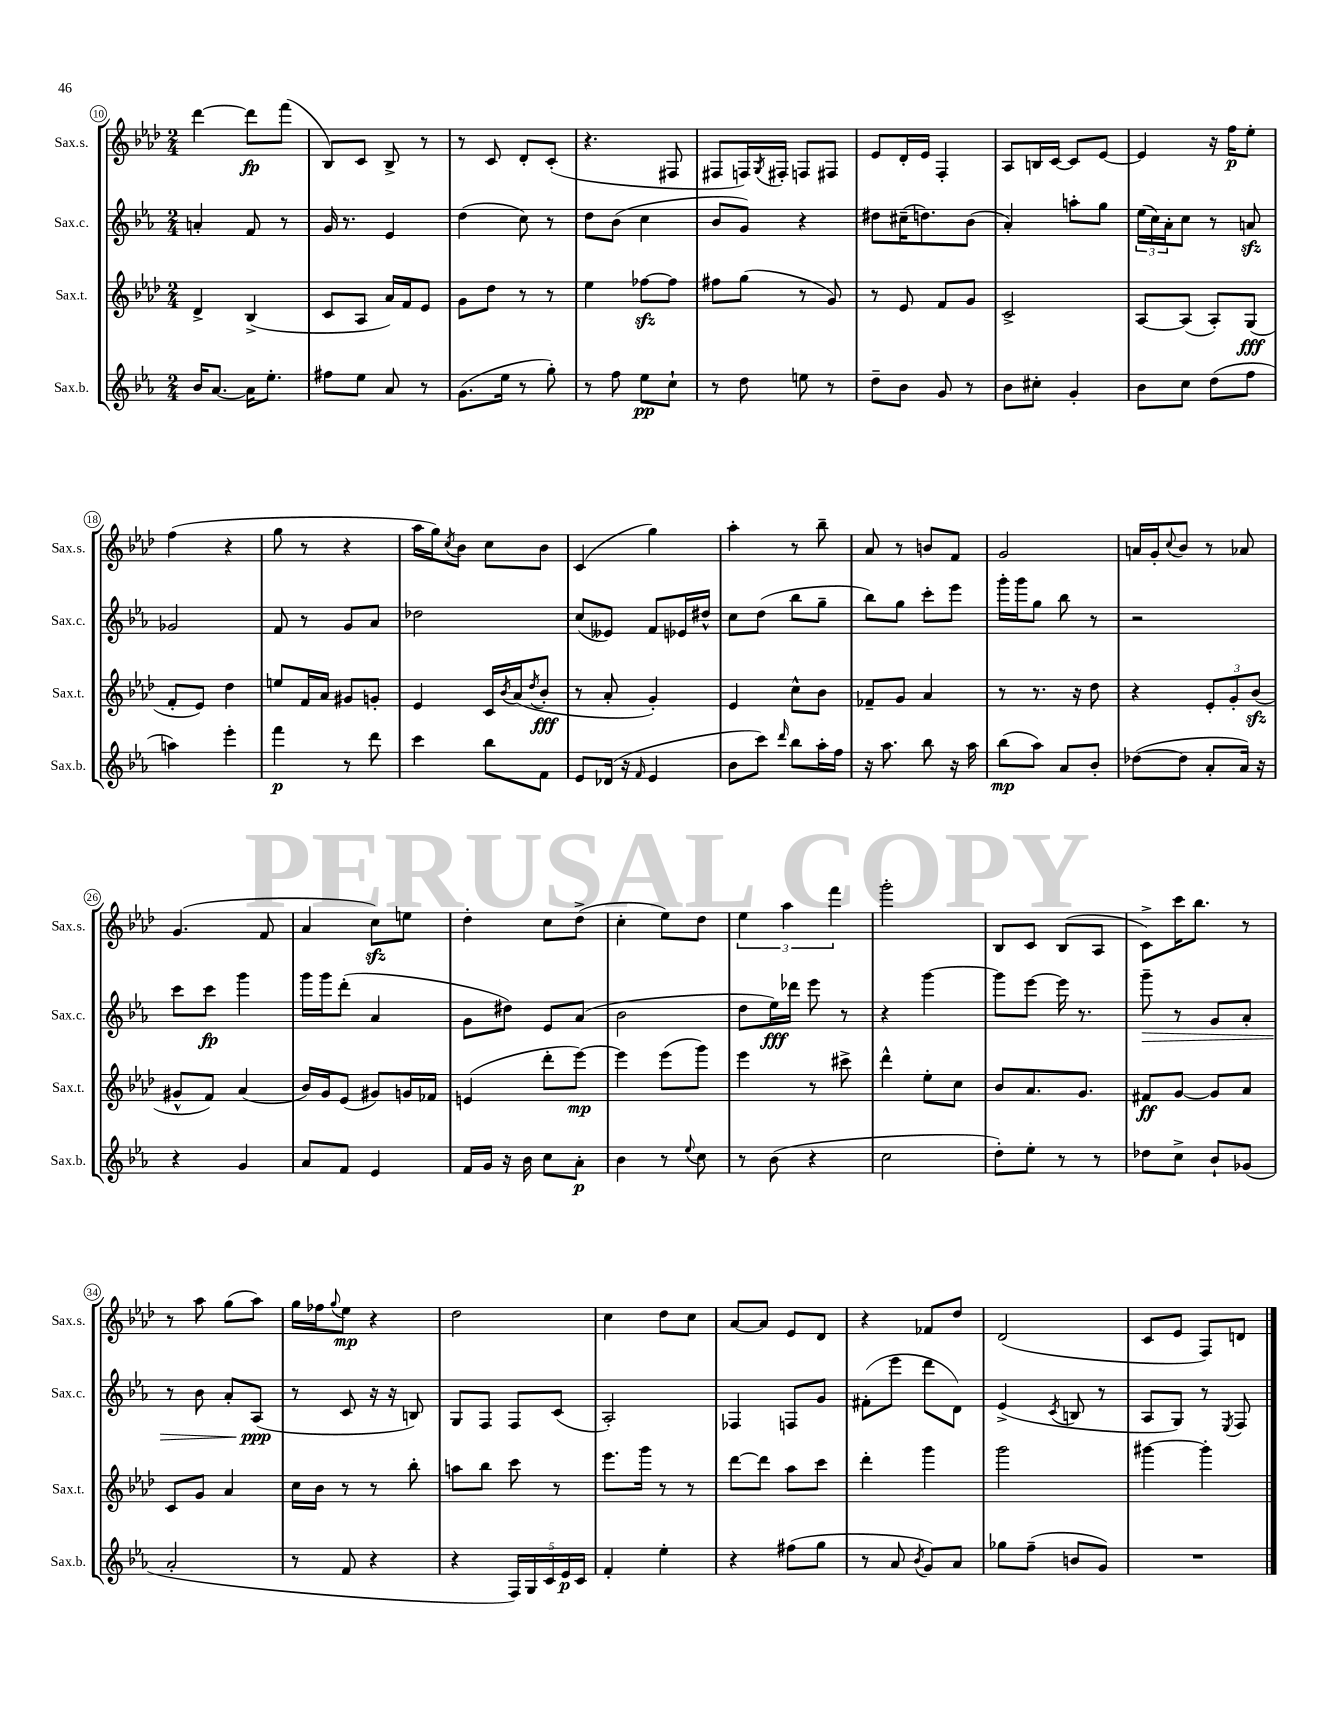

**kern	**dynam	**kern	**dynam	**kern	**dynam	**kern	**dynam
*part4	*part4	*part3	*part3	*part2	*part2	*part1	*part1
*staff4	*staff4	*staff3	*staff3	*staff2	*staff2	*staff1	*staff1
*I"Sax.b.	*	*I"Sax.t.	*	*I"Sax.c.	*	*I"Sax.s.	*
*I'Sax.b.	*	*I'Sax.t.	*	*I'Sax.c.	*	*I'Sax.s.	*
*clefG2	*	*clefG2	*	*clefG2	*	*clefG2	*
*k[b-e-a-]	*	*k[b-e-a-d-]	*	*k[b-e-a-]	*	*k[b-e-a-d-]	*
*M2/4	*	*M2/4	*	*M2/4	*	*M2/4	*
=10	=10	=10	=10	=10	=10	=10	=10
16b-/KL	.	4d-^/	.	4an'/	.	[4ddd-\	.
[8.a-/J	.	.	.	.	.	.	.
16a-\KL]	.	(4B-^/	.	8f/	.	8ddd-\L]	fp
8.ee-'\J	.	.	.	.	.	.	.
.	.	.	.	8r	.	(8fff\J	.
=11	=11	=11	=11	=11	=11	=11	=11
8ff#X\L	.	8c/L	.	16g/	.	8B-/L)	.
.	.	.	.	8.r	.	.	.
8ee-\J	.	8A-/J	.	.	.	8c/J	.
8a-/	.	16a-/LL)	.	4e-/	.	8B-^/	.
.	.	16f/J	.	.	.	.	.
8r	.	8e-/J	.	.	.	8r	.
=12	=12	=12	=12	=12	=12	=12	=12
(8.g\L	.	8g\L	.	(4dd\	.	8r	.
.	.	8dd-\J	.	.	.	8c/	.
16ee-\Jk	.	.	.	.	.	.	.
8r	.	8r	.	8cc\)	.	8d-'/L	.
8gg'\)	.	8r	.	8r	.	(8c'/J	.
=13	=13	=13	=13	=13	=13	=13	=13
8r	.	4ee-\	.	8dd\L	.	4.r	.
8ff\	.	.	.	(8b-\J	.	.	.
8ee-\L	pp	[8ff-Xzz\L	.	4cc\	.	.	.
8cc`\J	.	8ff-\J]	.	.	.	8F#X/	.
=14	=14	=14	=14	=14	=14	=14	=14
8r	.	8ff#X\L	.	8b-/L	.	8F#X/L	.
8dd\	.	(8gg\J	.	8g/J)	.	16Fn/L)	.
.	.	.	.	.	.	8qG/	.
.	.	.	.	.	.	16F#X'/JJ	.
8een\	.	8r	.	4r	.	8Fn/L	.
8r	.	8g/)	.	.	.	8F#X/J	.
=15	=15	=15	=15	=15	=15	=15	=15
8dd~\L	.	8r	.	8dd#X\L	.	8e-/L	.
8b-\J	.	8e-/	.	(16cc#X~\K	.	16d-'/L	.
.	.	.	.	8.ddn\)	.	16e-/JJ	.
8g/	.	8f/L	.	.	.	4F'/	.
8r	.	8g/J	.	(8b-\J	.	.	.
=16	=16	=16	=16	=16	=16	=16	=16
8b-\L	.	2c^/	.	4a-'/)	.	8A-/L	.
8cc#X'\J	.	.	.	.	.	16Bn/L	.
.	.	.	.	.	.	[16c/JJ	.
4g'/	.	.	.	8aan'\L	.	8c/L]	.
.	.	.	.	8gg\J	.	[8e-/J	.
=17	=17	=17	=17	=17	=17	=17	=17
8b-\L	.	[8A-/L	.	(24ee-\LL	.	4e-/]	.
.	.	.	.	24cc\)	.	.	.
.	.	.	.	24a-'\J	.	.	.
8cc\J	.	(8A-/J]	.	8cc\J	.	.	.
(8dd\L	.	8A-'/L)	.	8r	.	16r	.
.	.	.	.	.	.	16ff\KL	p
8ff\J	.	(8G/J	fff	8anzz/	.	8ee-'\J	.
!!LO:LB:g=z
=18	=18	=18	=18	=18	=18	=18	=18
4aan\)	.	8f'/L	.	2g-X/	.	(4ff\	.
.	.	8e-/J)	.	.	.	.	.
4eee-'\	.	4dd-\	.	.	.	4r	.
=19	=19	=19	=19	=19	=19	=19	=19
4fff\	p	8een/L	.	8f/	.	8gg\	.
.	.	16f/L	.	8r	.	8r	.
.	.	16a-/JJ	.	.	.	.	.
8r	.	8g#X/L	.	8g/L	.	4r	.
8ddd\	.	8gn'/J	.	8a-/J	.	.	.
=20	=20	=20	=20	=20	=20	=20	=20
4ccc\	.	4e-/	.	2dd-X\	.	16aa-\LL	.
.	.	.	.	.	.	16gg\J)	.
.	.	.	.	.	.	8qcc/	.
.	.	.	.	.	.	8b-\J	.
8bb-\L	.	16c/LL	.	.	.	8cc\L	.
.	.	8qb-/	.	.	.	.	.
.	.	(16a-/J	.	.	.	.	.
.	.	8qdd-/	.	.	.	.	.
8f\J	.	8b-'/J	fff	.	.	8b-\J	.
=21	=21	=21	=21	=21	=21	=21	=21
8e-/L	.	8r	.	(8cc/L	.	(4c/	.
(16d-X/Jk	.	8a-'/	.	8e--X/J)	.	.	.
16r	.	.	.	.	.	.	.
16qqf/	.	.	.	.	.	.	.
4e-/	.	4g'/)	.	8f/L	.	4gg\)	.
.	.	.	.	16e-X/L	.	.	.
.	.	.	.	16dd#X^^/JJ	.	.	.
=22	=22	=22	=22	=22	=22	=22	=22
8b-\L	.	4e-/	.	8cc\L	.	4aa-'\	.
8ccc\J)	.	.	.	(8dd\J	.	.	.
16qqddd/	.	.	.	.	.	.	.
8bb-\L	.	8cc^^\L	.	8bb-\L	.	8r	.
16aa-'\L	.	8b-\J	.	8gg~\J	.	8bb-~\	.
16ff\JJ	.	.	.	.	.	.	.
=23	=23	=23	=23	=23	=23	=23	=23
16r	.	8f-X~/L	.	8bb-\L)	.	8a-/	.
8.aa-\	.	.	.	.	.	.	.
.	.	8g/J	.	8gg\J	.	8r	.
8bb-\	.	4a-/	.	8ccc'\L	.	8bn/L	.
16r	.	.	.	8eee-\J	.	8f/J	.
16aa-\	.	.	.	.	.	.	.
=24	=24	=24	=24	=24	=24	=24	=24
(8bb-\L	mp	8r	.	16ggg'\LL	.	2g/	.
.	.	.	.	16ggg\J	.	.	.
8aa-\J)	.	8.r	.	8gg\J	.	.	.
8a-/L	.	.	.	8bb-\	.	.	.
.	.	16r	.	.	.	.	.
8b-'/J	.	8dd-\	.	8r	.	.	.
=25	=25	=25	=25	=25	=25	=25	=25
([8dd-X\L	.	4r	.	2r	.	16an/LL	.
.	.	.	.	.	.	16g'/J	.
.	.	.	.	.	.	8qqcc/	.
8dd-\J]	.	.	.	.	.	8b-/J	.
8a-'/L	.	12e-'/L	.	.	.	8r	.
.	.	12g'/	.	.	.	.	.
16a-/Jk)	.	.	.	.	.	8a-X/	.
.	.	(12b-zz/J	.	.	.	.	.
16r	.	.	.	.	.	.	.
!!LO:LB:g=z
=26	=26	=26	=26	=26	=26	=26	=26
4r	.	8g#X^^/L	.	8ccc\L	.	(4.g/	.
.	.	8f/J)	.	8ccc\J	fp	.	.
4g/	.	(4a-/	.	4ggg\	.	.	.
.	.	.	.	.	.	8f/	.
=27	=27	=27	=27	=27	=27	=27	=27
8a-/L	.	16b-/LL)	.	16ggg\LL	.	4a-/	.
.	.	16g/J	.	16ggg\J	.	.	.
8f/J	.	(8e-/J	.	(8ddd'\J	.	.	.
4e-/	.	8g#X/L)	.	4a-/	.	8cczz\L)	.
.	.	16gn/L	.	.	.	8een\J	.
.	.	16f-X/JJ	.	.	.	.	.
=28	=28	=28	=28	=28	=28	=28	=28
16f/LL	.	(4en/	.	8g\L	.	4dd-'\	.
16g/JJ	.	.	.	.	.	.	.
16r	.	.	.	8dd#X\J)	.	.	.
16b-\	.	.	.	.	.	.	.
8cc\L	.	8ddd-'\L	.	8e-/L	.	8cc\L	.
8a-'\J	p	[8eee-\J)	mp	(8a-/J	.	(8dd-^\J	.
=29	=29	=29	=29	=29	=29	=29	=29
4b-\	.	4eee-\]	.	2b-\	.	4cc'\	.
8r	.	(8eee-\L	.	.	.	8ee-\L)	.
8qqee-/	.	.	.	.	.	.	.
8cc\	.	8ggg\J)	.	.	.	8dd-\J	.
=30	=30	=30	=30	=30	=30	=30	=30
8r	.	4eee-\	.	8dd\L	.	6ee-\	.
(8b-\	.	.	.	16ee-\L)	fff	.	.
.	.	.	.	.	.	6aa-\	.
.	.	.	.	16ddd-X\JJ	.	.	.
4r	.	8r	.	8eee-\	.	.	.
.	.	.	.	.	.	6fff\	.
.	.	8ccc#X^\	.	8r	.	.	.
=31	=31	=31	=31	=31	=31	=31	=31
2cc\	.	4ddd-^^\	.	4r	.	2ggg'\	.
.	.	8ee-'\L	.	[4ggg\	.	.	.
.	.	8cc\J	.	.	.	.	.
=32	=32	=32	=32	=32	=32	=32	=32
8dd'\L)	.	8b-/L	.	8ggg\L]	.	8B-/L	.
8ee-'\J	.	8.a-/	.	[8eee-\J	.	8c/J	.
8r	.	.	.	16eee-\]	.	(8B-/L	.
.	.	8.g/J	.	8.r	.	.	.
8r	.	.	.	.	.	8A-/J	.
=33	=33	=33	=33	=33	=33	=33	=33
!	!	!	!	!	!LO:HP:b	!	!
8dd-X\L	.	8f#X/L	ff	8ggg~\	>	8c^\L)	.
8cc^\J	.	[8g/J	.	8r	.	16ccc\K	.
.	.	.	.	.	.	8.bb-\J	.
8b-`/L	.	8g/L]	.	8g/L	.	.	.
(8g-X/J	.	8a-/J	.	8a-'/J	.	8r	.
!!LO:LB:g=z
=34	=34	=34	=34	=34	=34	=34	=34
2a-'/	.	8c/L	.	8r	.	8r	.
.	.	8g/J	.	8b-\	.	8aa-\	.
.	.	4a-/	.	8a-'/L	.	(8gg\L	.
.	.	.	.	(8A-/J	ppp	8aa-\J)	.
.	.	.	.	.	]	.	.
=35	=35	=35	=35	=35	=35	=35	=35
8r	.	16cc\LL	.	8r	.	16gg\LL	.
.	.	16b-\JJ	.	.	.	16ff-X\J	.
.	.	.	.	.	.	8qqgg/	.
8f/	.	8r	.	8c/	.	8ee-\J	mp
4r	.	8r	.	16r	.	4r	.
.	.	.	.	16r	.	.	.
.	.	8bb-'\	.	8Bn/)	.	.	.
=36	=36	=36	=36	=36	=36	=36	=36
4r	.	8aan\L	.	8G/L	.	2dd-\	.
.	.	8bb-\J	.	8F/J	.	.	.
20F/LL)	.	8ccc\	.	8F/L	.	.	.
20G/	.	.	.	.	.	.	.
20c/	.	.	.	.	.	.	.
.	.	8r	.	(8c/J	.	.	.
20e-/	p	.	.	.	.	.	.
20c/JJ	.	.	.	.	.	.	.
=37	=37	=37	=37	=37	=37	=37	=37
4f'/	.	8.eee-\L	.	2A-'/)	.	4cc\	.
.	.	16ggg\Jk	.	.	.	.	.
4ee-'\	.	8r	.	.	.	8dd-\L	.
.	.	8r	.	.	.	8cc\J	.
=38	=38	=38	=38	=38	=38	=38	=38
4r	.	[8ddd-\L	.	4F-X/	.	[8a-/L	.
.	.	8ddd-\J]	.	.	.	8a-/J]	.
(8ff#X\L	.	8aa-\L	.	8Fn/L	.	8e-/L	.
8gg\J	.	8ccc\J	.	8g/J	.	8d-/J	.
=39	=39	=39	=39	=39	=39	=39	=39
8r	.	4ddd-'\	.	(8f#X'\L	.	4r	.
8a-/	.	.	.	8eee-\J	.	.	.
8qb-/	.	.	.	.	.	.	.
8g/L)	.	4ggg\	.	8ddd\L	.	8f-X/L	.
8a-/J	.	.	.	8d\J)	.	8dd-/J	.
=40	=40	=40	=40	=40	=40	=40	=40
8gg-X\L	.	2ggg\	.	(4e-^/	.	(2d-/	.
(8ff~\J	.	.	.	.	.	.	.
.	.	.	.	8qc/	.	.	.
8bn/L	.	.	.	8Bn/	.	.	.
8g/J)	.	.	.	8r	.	.	.
=41	=41	=41	=41	=41	=41	=41	=41
2r	.	[4ggg#X\	.	8A-/L	.	8c/L	.
.	.	.	.	8G/J)	.	8e-/J	.
.	.	4ggg#'\]	.	8r	.	8F/L)	.
.	.	.	.	8qE-/	.	.	.
.	.	.	.	8F/	.	8dn/J	.
==	==	==	==	==	==	==	==
*-	*-	*-	*-	*-	*-	*-	*-
